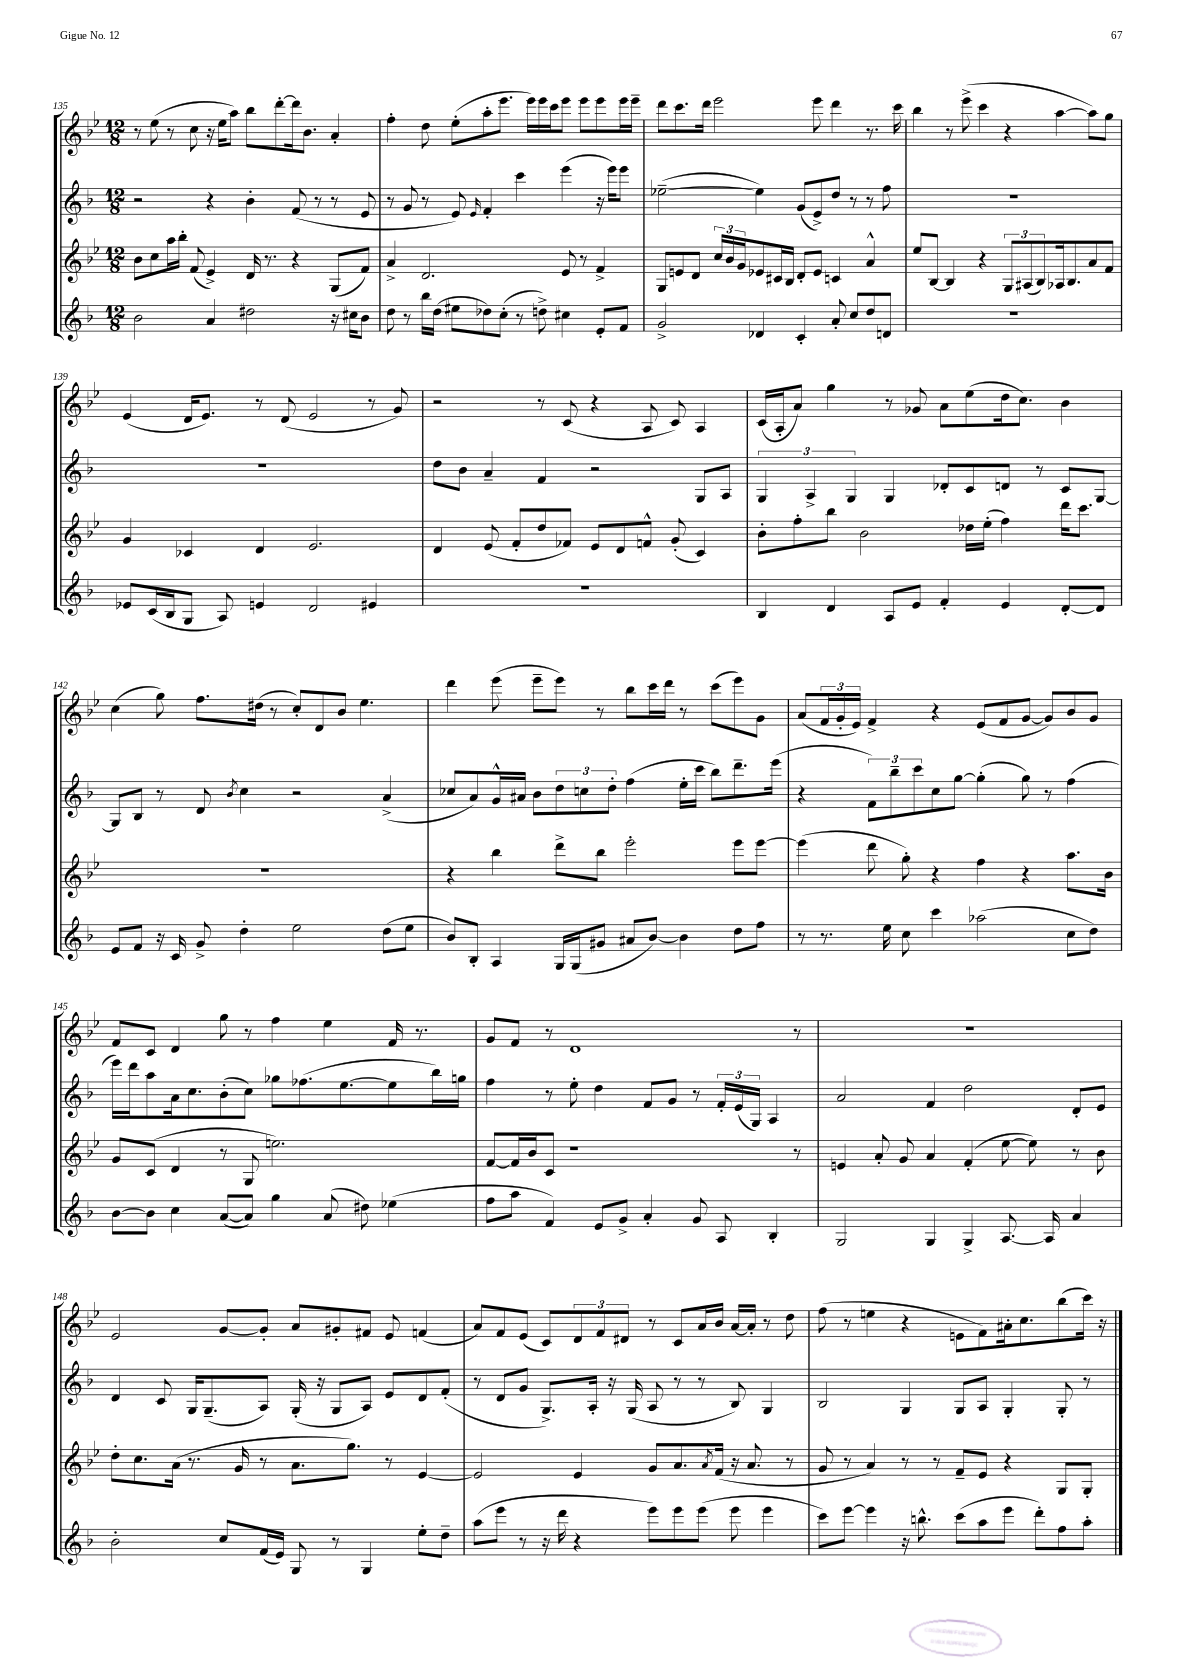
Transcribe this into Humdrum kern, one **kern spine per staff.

**kern	**kern	**kern	**kern
*part4	*part3	*part2	*part1
*staff4	*staff3	*staff2	*staff1
*clefG2	*clefG2	*clefG2	*clefG2
*k[b-]	*k[b-e-]	*k[b-]	*k[b-e-]
*M12/8	*M12/8	*M12/8	*M12/8
=135	=135	=135	=135
2b-\	8b-\L	2r	8r
.	8cc\	.	(8ee-\
.	16aa\L	.	8r
.	16bb-'\JJ	.	.
.	(8f/	.	8cc\
4a/	4e-^/)	4r	16r
.	.	.	16ee-\KL
.	.	.	8aa\J)
2dd#X\	16d/	4b-'\	8bb-\L
.	8.r	.	.
.	.	.	[8ddd'\
.	4r	(8f/	16ddd\k]
.	.	.	8.b-\J
.	.	8r	.
16r	(8G/L	8r	4a'/
16cc#X\KL	.	.	.
8b-\J	8f/J)	8e/	.
=136	=136	=136	=136
8dd\	4a^/	8r	4ff'\
8r	.	8g/	.
16bb-\LL	2.d/	8r	8dd\
(16dd\JJ	.	.	.
8ee#X\L	.	8e/)	(8ee-'\L
.	.	16qqe/	.
8dd-X\)	.	4f'/	8aa'\
(8cc'\J	.	.	8.eee-\J
8r	.	4ccc\	.
.	.	.	16eee-\LL)
8ddn^\)	.	.	16eee-\
.	.	.	16ccc\J
4cc#X\	8e-/	(4eee\	8eee-\J
.	8r	.	8eee-\L
8e'/L	4f^/	16r	8eee-\
.	.	16eee\KL)	.
8f/J	.	8eee\J	16eee-\L
.	.	.	16eee-~\JJ
=137	=137	=137	=137
2g^/	8G/L	([2ee-X~\	8ddd\L
.	8en/	.	8.ccc\
.	8d/J	.	.
.	.	.	16ddd\Jk
.	24cc/LL	.	2eee-\
.	24b-/	.	.
.	24g/J	.	.
4d-X/	8e-X/	4ee-\])	.
.	16c#X/L	.	.
.	16B-/JJ	.	.
4c'/	8d'/L	(8g/L	.
.	8e-/J	8e^/)	8eee-\
8a'/	4cn/	8dd/J	4ddd\
8cc/L	.	8r	.
8dd/	4a^^/	8r	8.r
8dn/J	.	8ff\	.
.	.	.	16ccc\
=138	=138	=138	=138
1.r	8ee-/L	1.r	4bb-\
.	[8B-/J	.	.
.	4B-/]	.	8r
.	.	.	(8eee-^\
.	4r	.	4ccc\
.	12G/L	.	4r
.	(12A#X/	.	.
.	12B-/)	.	.
.	16A-X/k	.	[4aa\
.	8.B-/	.	.
.	8a/	.	8aa\L])
.	8f/J	.	8gg\J
!!LO:LB:g=z
=139	=139	=139	=139
8e-X/L	4g/	1.r	(4e-/
(16c/L	.	.	.
16B-/J	.	.	.
8G/J	4c-X/	.	16d/KL
.	.	.	8.e-/J)
8A/)	.	.	.
4en/	4d/	.	8r
.	.	.	(8d/
2d/	2.e-/	.	2e-/
4e#X/	.	.	8r
.	.	.	8g/)
=140	=140	=140	=140
1.r	4d/	8dd\L	2r
.	.	8b-\J	.
.	(8e-/	4a~/	.
.	8f'/L	.	.
.	8dd/	4f/	8r
.	8f-X/J)	.	(8c/
.	8e-/L	2r	4r
.	8d/	.	.
.	8fn^^/J	.	8A/
.	(8g'/	.	8c/)
.	4c/)	8G/L	4A/
.	.	8A/J	.
=141	=141	=141	=141
4B-/	8b-'\L	6G/	(16c/LL
.	.	.	16A'/J
.	8ff'\	.	8a/J)
.	.	6A^/	.
4d/	8bb-\J	.	4gg\
.	.	6G/	.
.	2b-\	.	.
8A/L	.	4G/	8r
8e/J	.	.	8g-X/
4f'/	.	8d-X'/L	8a\L
.	16dd-X\LL	8c/	(8ee-\
.	(16ee-'\JJ	.	.
4e/	4ff\)	8dn/J	16dd\k
.	.	.	8.cc\J)
.	.	8r	.
[8d'/L	16ddd\KL	8c/L	4b-\
.	8.ccc\J	.	.
8d/J]	.	[8G/J	.
!!LO:LB:g=z
=142	=142	=142	=142
8e/L	1.r	8G/L]	(4cc\
8f/J	.	8B-/J	.
16r	.	8r	8gg\)
16c/	.	.	.
8g^/	.	8d/	8.ff\L
.	.	8qb-/	.
4dd'\	.	4cc\	.
.	.	.	(16dd#X\Jk
.	.	.	8r
2ee\	.	2r	8cc'/L)
.	.	.	8d/
.	.	.	8b-/J
.	.	.	4.ee-\
(8dd\L	.	(4a^/	.
8ee\J	.	.	.
=143	=143	=143	=143
8b-/L)	4r	8cc-X/L	4ddd\
8B-'/J	.	8a/)	.
4A/	4bb-\	16g^^/L	(8eee-\
.	.	16a#X/JJ	.
.	.	8b-\L	8eee-~\L
16G/LL	8ddd^\L	12dd\	8eee-\J)
(16G/J	.	.	.
.	.	12ccn\	.
8g#X/J	8bb-\J	.	8r
.	.	12dd'\J	.
8a#X/L	2eee-'\	(4ff\	8bb-\L
[8b-/J)	.	.	16ccc\L
.	.	.	16ddd\JJ
4b-\]	.	16ee'\LL	8r
.	.	16ccc\JJ	.
.	.	8bb-\L)	(8ccc\L
8dd\L	8eee-\L	8.ddd~\	8eee-\)
8ff\J	[8eee-\J	.	8g\J
.	.	(16eee\Jk	.
=144	=144	=144	=144
8r	(4eee-\]	4r	(8a/L
8.r	.	.	24f/L
.	.	.	24g'/
.	.	.	24e-/JJ)
.	8ddd\	12f\L)	4f^/
16ee\	.	.	.
.	.	12bb-~\	.
8cc\	8gg'\)	.	.
.	.	12ccc\	.
4ccc\	4r	8cc\	4r
.	.	[8gg\J	.
(2aa-X\	4ff\	(4gg'\]	(8e-/L
.	.	.	8f/
.	4r	8gg\)	[8g/J
.	.	8r	8g/L])
8cc\L	8.aa\L	(4ff\	8b-/
8dd\J)	.	.	8g/J
.	16b-\Jk	.	.
!!LO:LB:g=z
=145	=145	=145	=145
[8b-\L	8g/L	16eee\LL)	8f/L
.	.	16ddd\J	.
8b-\J]	(8c/J	8aa\	8c/J
4cc\	4d/	16a\k	4d/
.	.	8.cc\	.
([8a/L	8r	(8b-'\	8gg\
8a/J])	8G/	8cc\J)	8r
4gg\	2.een\)	8gg-X\L	4ff\
.	.	(8.ff-X\	.
(8a/	.	.	4ee-\
.	.	[8.ee\	.
8dd#X\)	.	.	.
(4ee-X\	.	8ee\]	16f/
.	.	.	8.r
.	.	16bb-\L)	.
.	.	16ggn\JJ	.
=146	=146	=146	=146
8ff\L	[8f/L	4ff\	8g/L
8aa\J	16f/L]	.	8f/J
.	16b-/J	.	.
4f/)	8c/J	8r	8r
.	1r	8ee'\	1d
8e/L	.	4dd\	.
8g^/J	.	.	.
4a'/	.	8f/L	.
.	.	8g/J	.
8g/	.	8r	.
8A/	.	24f'/LL	.
.	.	(24e/	.
.	.	24G/JJ)	.
4B-'/	.	4A/	.
.	8r	.	8r
=147	=147	=147	=147
2G/	4en/	2a/	1.r
.	8a'/	.	.
.	8g/	.	.
4G/	4a/	4f/	.
4G^/	(4f'/	2dd\	.
[8.A/	[8ee-\	.	.
.	8ee-\])	.	.
16A/]	.	.	.
4a/	8r	8d'/L	.
.	8b-\	8e/J	.
!!LO:LB:g=z
=148	=148	=148	=148
2b-'\	8dd'\L	4d/	2e-/
.	8.cc\	.	.
.	.	8c/	.
.	(16a\Jk	.	.
.	8.r	16G/KL	.
.	.	(8.G~/	.
8cc/L	.	.	[8g/L
.	16g/	.	.
(16f/L	8r	8A/J)	8g'/J]
16e/JJ)	.	.	.
8G/	8.a\L	(16G'/	8a/L
.	.	16r	.
8r	.	8G/L	8g#X'/
.	8.gg\J)	.	.
4G/	.	8A/J)	8f#X/J
.	8r	8e/L	8e-/
8ee'\L	[4e-/	8d/	(4fn/
8dd~\J	.	(8f'/J	.
=149	=149	=149	=149
(8aa\L	2e-/]	8r	8a/L)
8eee\J	.	8d/L	8f/
8r	.	8g/J	(8e-/J
16r	.	8.G^/L)	8c/L)
16ddd\	.	.	.
4r	4e-/	.	12d/
.	.	16A'/Jk	.
.	.	.	12f/
.	.	16r	.
.	.	.	12d#X/J
.	.	(16G/	.
8eee\L)	8g/L	8A/	8r
8eee\	8.a/	8r	8c/L
(8eee\J	.	8r	16a/L
.	8qa/	.	.
.	(16f/Jk	.	16b-/JJ
8eee\	16r	8B-/)	[16a/LL
.	8.a/	.	16a'/JJ]
4eee\	.	4G/	8r
.	8r	.	8dd\
=150	=150	=150	=150
8ccc\L)	8g/	2B-/	(8ff\
[8eee\J	8r	.	8r
4eee\]	4a/)	.	4een\
16r	8r	4G/	4r
8.bbn^^\	.	.	.
.	8r	.	.
(8ccc\L	8f~/L	8G/L	8en\L
8aa\	8e-/J	8A/J	8f\)
8eee\J	4r	4G'/	16a#X'\k
.	.	.	8.cc\
8ddd'\L)	.	.	.
8ff\	8G/L	8G'/	(8bb-\
8aa'\J	8G'/J	8r	16ccc\Jk)
.	.	.	16r
==	==	==	==
*-	*-	*-	*-
